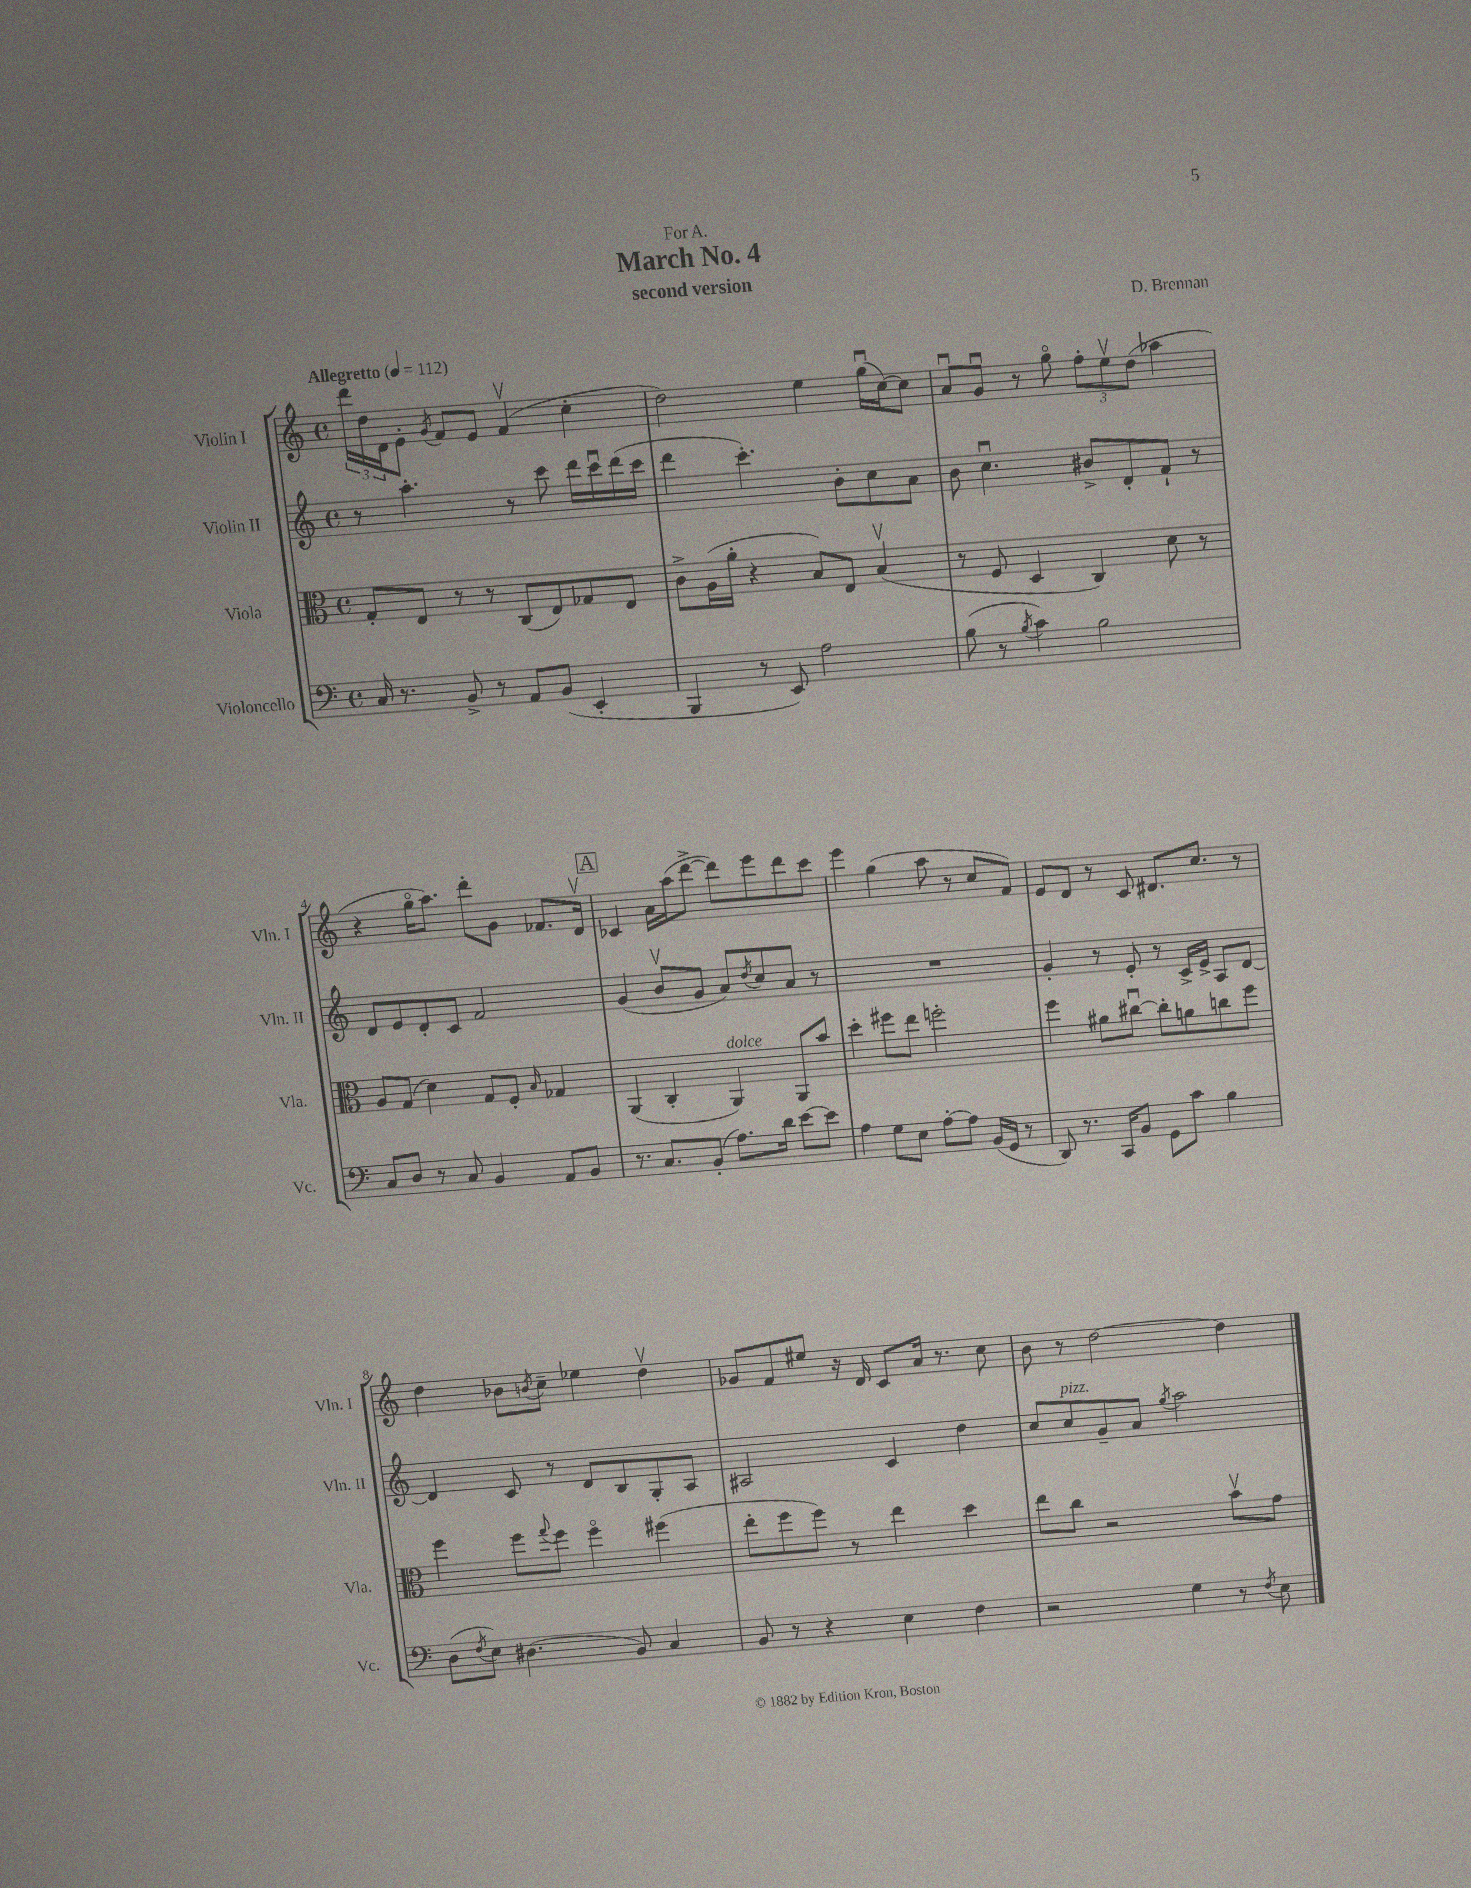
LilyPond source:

\header { title = "March No. 4" composer = "D. Brennan" subtitle = "second version" dedication = "For A." }
<<
\new StaffGroup <<
\new Staff = "s0" \with { instrumentName = "Violin I" shortInstrumentName = "Vln. I" } {
    \clef treble \key c \major \defaultTimeSignature \time 4/4 \tempo "Allegretto" 4 = 112
    \tuplet 3/2 { d'''16 d''16 d'16 } e'8-. \acciaccatura { g'8 } f'8 e'8 f'4\upbow( c''4-. |
    d''2) e''4 g''16\downbow( c''16~) c''8 |
    a'8\downbow g'8\downbow r8 g''8\flageolet \tuplet 3/2 { f''8-. e''8\upbow d''8( } aes''4 |
    r4 g''16\flageolet a''8.) d'''8-. g'8 fes'8. d'16\upbow |
    \mark \markup { \box "A" } ces'4 a'16 a''16( d'''8~-> d'''8) e'''8 d'''8 c'''8 |
    e'''4 g''4( a''8 r8 c''8 f'8) |
    e'8 d'8 r8 c'8 dis'8. c''8. r8 |
    d''4 bes'8 \acciaccatura { b'8 } c''8-- ees''4 d''4\upbow |
    ges'8 f'8 eis''8 r16 d'16 c'8 a'16 r8. c''8 |
    b'8 r8 d''2~ d''4 \bar "|." |
}
\new Staff = "s1" \with { instrumentName = "Violin II" shortInstrumentName = "Vln. II" } {
    \clef treble \key c \major \defaultTimeSignature \time 4/4
    r8 a''4.-. r8 c'''8 d'''16 c'''16\downbow d'''16( c'''16 |
    d'''4 c'''4.-.) b'8-. c''8 a'8 |
    b'8 c''4.\downbow bis'8-> d'8-. f'8-! r8 |
    d'8 e'8 d'8-. c'8 f'2 |
    \mark \markup { \box "A" } g'4( b'8\upbow g'8 a'8) \acciaccatura { d''8 } c''8 a'8 r8 |
    R1 |
    g'4-. r8 e'8-. r8 c'16-> e'16-> a8 d'8~ |
    d'4 c'8 r8 d'8 b8 g8-. a8 |
    ais2 c'4 d''4 |
    c''8 c''8^\markup { \italic "pizz." } g'8-- a'8 \acciaccatura { g''8 } a''2 \bar "|." |
}
\new Staff = "s2" \with { instrumentName = "Viola" shortInstrumentName = "Vla." } {
    \clef alto \key c \major \defaultTimeSignature \time 4/4
    g8-. e8 r8 r8 c8( e8) ges8 e8 |
    c'8-> a16( a'16-. r4 b8) e8 b4\upbow( |
    r8 f8 d4 c4) d'8 r8 |
    a8 g8( d'4) g8 f8-. \grace { b16 } ges4 |
    \mark \markup { \box "A" } a,4( c4-. a,4^\markup { \italic "dolce" }) a,8 b'8 |
    d''4-. fis''8 e''8 f''2-. |
    f''4 ais'8 cis''8~\downbow cis''8-. a'8 c''8 f''8 |
    f''4 f''8 \appoggiatura { g''8 } f''8 f''4\flageolet fis''4( |
    e''8-. f''8 f''8) r8 e''4 d''4 |
    e''8 c''8 r2 b'8\upbow g'8 \bar "|." |
}
\new Staff = "s3" \with { instrumentName = "Violoncello" shortInstrumentName = "Vc." } {
    \clef bass \key c \major \defaultTimeSignature \time 4/4
    c16 r8. b,8-> r8 a,8 b,8( e,4-. |
    b,,4 r8 e,8) a2 |
    b8( r8 \acciaccatura { b8 } c'4) b2 |
    c8 d8 r8 c8 b,4 a,8 b,8 |
    \mark \markup { \box "A" } r8. c8. b,8-.( a8.) d'16 e'8~ e'8 |
    a4 g8 e8 a8~-. a8 b,16( g,16 r8 |
    d,8) r8. c,16 b,8 g,8 c'8 b4 |
    d8( \acciaccatura { f8 } e8) dis4.( b,8) c4 |
    b,8 r8 r4 e4 f4 |
    r2 g4 r8 \acciaccatura { f8 } e8 \bar "|." |
}
>>
>>
